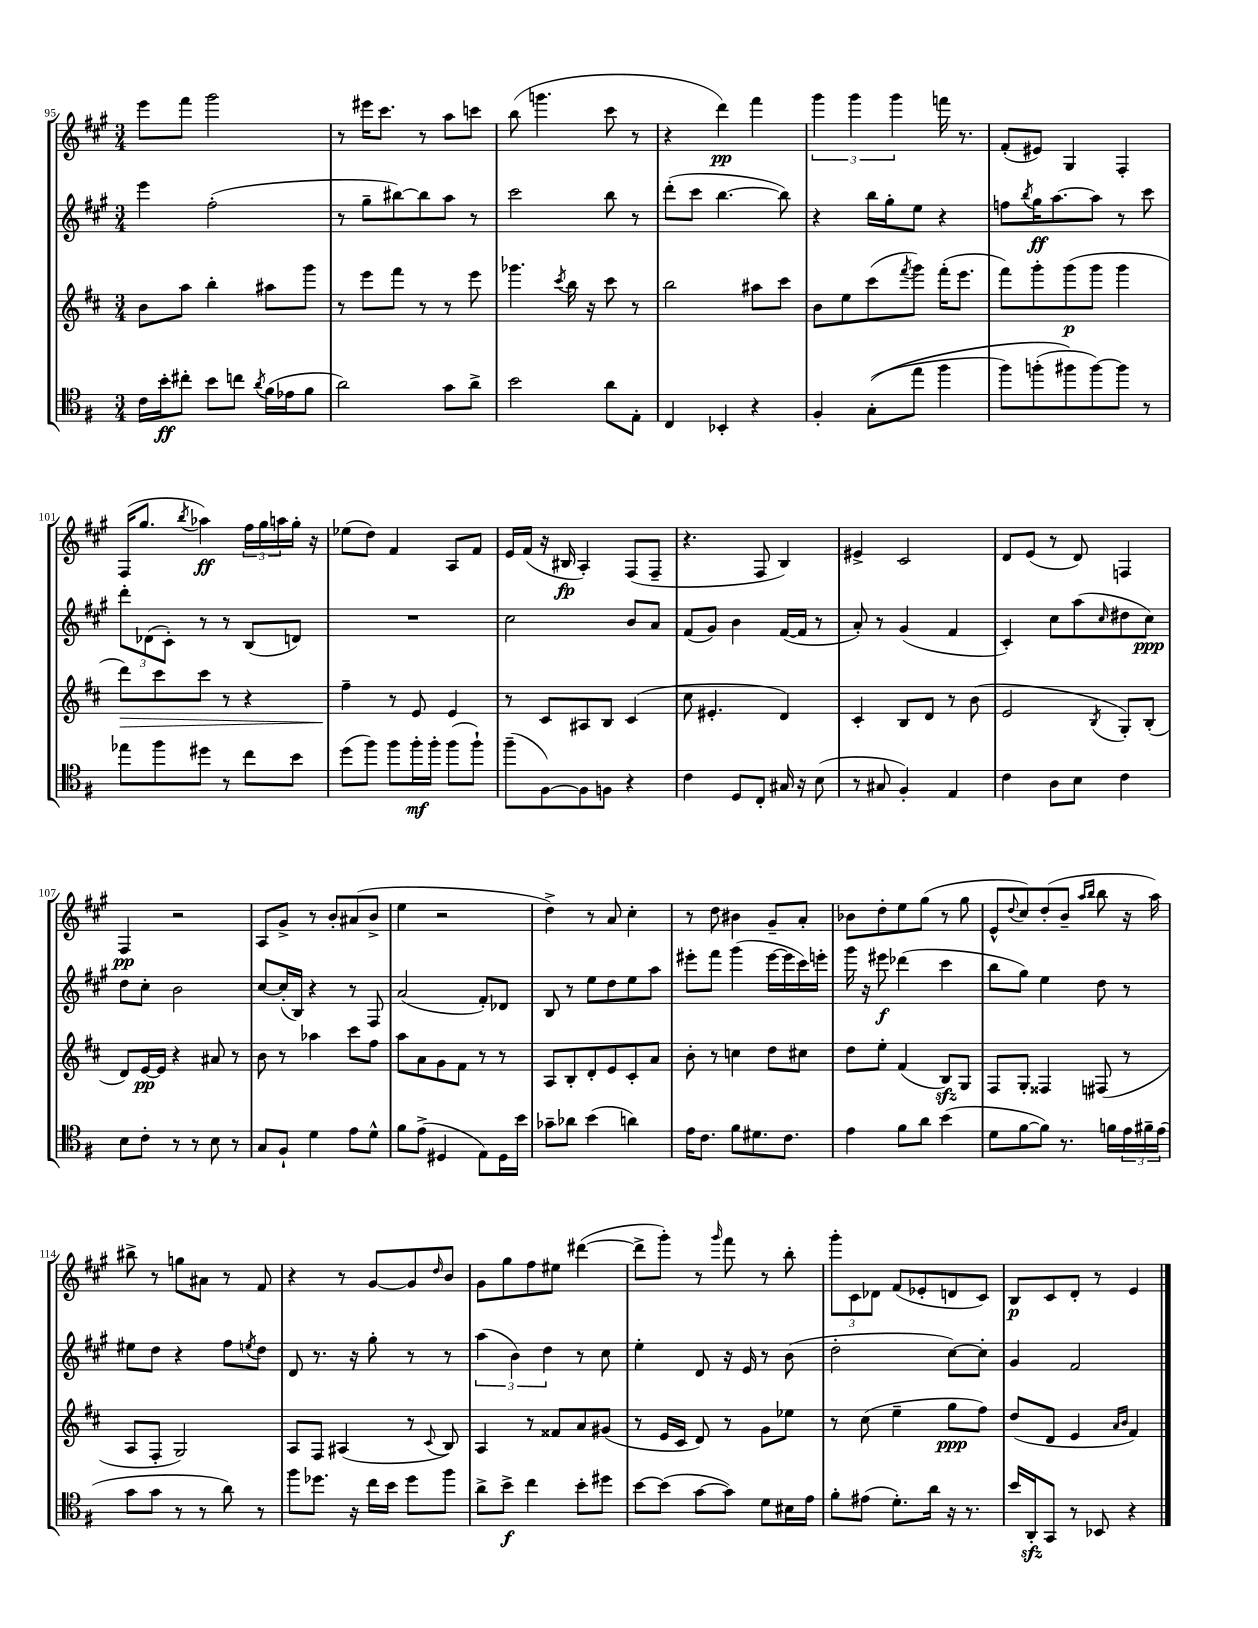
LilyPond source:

<<
\new StaffGroup <<
\new Staff = "s0" {
    \clef treble \key a \major \numericTimeSignature \time 3/4
    e'''8 fis'''8 gis'''2 |
    r8 eis'''16 cis'''8. r8 a''8 c'''8 |
    b''8( g'''4. cis'''8 r8 |
    r4 d'''4\pp) fis'''4 |
    \tuplet 3/2 { gis'''4 gis'''4 gis'''4 } f'''16 r8. |
    fis'8-.( eis'8) gis4 fis4-. |
    fis16( gis''8. \acciaccatura { b''8 } aes''4\ff) \tuplet 3/2 { fis''16 gis''16 a''16 } gis''16-. r16 |
    ees''8( d''8) fis'4 a8 fis'8 |
    e'16 fis'16( r16 bis16\fp a4-.) fis8( fis8-- |
    r4. fis8 b4) |
    eis'4-> cis'2 |
    d'8 e'8( r8 d'8) f4 |
    fis4\pp r2 |
    a8 gis'8-> r8 b'8-. ais'8( b'8-> |
    e''4 r2 |
    d''4->) r8 a'8 cis''4-. |
    r8 d''8 bis'4 gis'8-- a'8-. |
    bes'8 d''8-. e''8 gis''8( r8 gis''8 |
    e'8-^ \appoggiatura { d''8 } cis''8) d''8-.( b'8-- \grace { a''16 b''16 } b''8 r16 a''16) |
    bis''8-> r8 g''8 ais'8 r8 fis'8 |
    r4 r8 gis'8~ gis'8 \grace { d''16 } b'8 |
    gis'8 gis''8 fis''8 eis''8 dis'''4~( |
    dis'''8-> gis'''8-.) r8 \grace { gis'''16 } fis'''8 r8 b''8-. |
    \tuplet 3/2 { gis'''8-. cis'8 des'8 } fis'8( ees'8-. d'8 cis'8) |
    b8\p cis'8 d'8-. r8 e'4 \bar "|." |
}
\new Staff = "s1" {
    \clef treble \key a \major \numericTimeSignature \time 3/4
    e'''4 fis''2-.( |
    r8 gis''8-- bis''8~) bis''8 a''8 r8 |
    cis'''2 b''8 r8 |
    d'''8-.( cis'''8 b''4.~ b''8) |
    r4 b''16 gis''16-. e''8 r4 |
    f''8 \acciaccatura { b''8 } gis''16\ff a''8.~ a''8 r8 cis'''8 |
    \tuplet 3/2 { d'''8-. des'8( cis'8-.) } r8 r8 b8( d'8) |
    R2. |
    cis''2 b'8 a'8 |
    fis'8( gis'8) b'4 fis'16~( fis'16 r8 |
    a'8-.) r8 gis'4( fis'4 |
    cis'4-.) cis''8 a''8( \grace { cis''16 } dis''8 cis''8\ppp) |
    d''8 cis''8-. b'2 |
    cis''8~ cis''16-.( b16) r4 r8 fis8 |
    a'2( fis'8-.) des'8 |
    b8 r8 e''8 d''8 e''8 a''8 |
    eis'''8-. fis'''8 gis'''4( eis'''16~ eis'''16 cis'''16) e'''16-. |
    gis'''16 r16 eis'''8\f des'''4( cis'''4 |
    b''8 gis''8) e''4 d''8 r8 |
    eis''8 d''8 r4 fis''8 \acciaccatura { e''8 } d''8 |
    d'8 r8. r16 gis''8-. r8 r8 |
    \tuplet 3/2 { a''4( b'4) d''4 } r8 cis''8 |
    e''4-. d'8 r16 e'16 r8 b'8( |
    d''2-. cis''8~) cis''8-. |
    gis'4 fis'2 \bar "|." |
}
\new Staff = "s2" {
    \clef treble \key d \major \numericTimeSignature \time 3/4
    b'8 a''8 b''4-. ais''8 g'''8 |
    r8 e'''8 fis'''8 r8 r8 e'''8 |
    ges'''4. \acciaccatura { cis'''8 } b''16 r16 cis'''8 r8 |
    b''2 ais''8 cis'''8 |
    b'8 e''8 cis'''8( \acciaccatura { fis'''8 } g'''8) fis'''16-.( e'''8. |
    fis'''8) g'''8-. g'''8\p( g'''8 g'''4 |
    d'''8\>) cis'''8 cis'''8 r8 r4 |
    fis''4--\! r8 e'8 e'4 |
    r8 cis'8 ais8 b8 cis'4( |
    cis''8 eis'4.-. d'4) |
    cis'4-. b8 d'8 r8 b'8( |
    e'2 \acciaccatura { b8 } g8-.) b8-.( |
    d'8) e'16~\pp e'16 r4 ais'8 r8 |
    b'8 r8 aes''4 cis'''8 fis''8 |
    a''8 a'8 g'8 fis'8 r8 r8 |
    a8 b8-. d'8-. e'8 cis'8-. a'8 |
    b'8-. r8 c''4 d''8 cis''8 |
    d''8 e''8-. fis'4( b8\sfz) g8 |
    fis8 g8-. fisis4 fis8( r8 |
    a8 fis8-. g2) |
    a8 fis8 ais4( r8 \appoggiatura { cis'8 } b8) |
    a4 r8 fisis'8 a'8 gis'8( |
    r8 e'16 cis'16 d'8) r8 g'8 ees''8 |
    r8 cis''8( e''4-- g''8\ppp fis''8) |
    d''8( d'8 e'4 \grace { a'16 b'16 } fis'4) \bar "|." |
}
\new Staff = "s3" {
    \clef tenor \key g \major \numericTimeSignature \time 3/4
    c'16 b'16-.\ff cis''8-. b'8 c''8 \acciaccatura { a'8 } fis'16( ees'16 fis'8 |
    a'2) g'8 a'8-> |
    b'2 a'8 e8-. |
    c4 bes,4-. r4 |
    fis4-. g8-.(\( e''8 fis''4 |
    fis''8) f''8-.( fis''8\) fis''8~) fis''8 r8 |
    ees''8 fis''8 dis''8 r8 c''8 b'8 |
    d''8( fis''8) fis''8 fis''16-.\mf fis''16-. fis''8( fis''8-!) |
    fis''8--( fis8~) fis8 f8 r4 |
    c'4 d8 c8-. gis16 r16 b8( |
    r8 gis8 fis4-.) e4 |
    c'4 a8 b8 c'4 |
    b8 c'8-. r8 r8 b8 r8 |
    g8 fis8-! d'4 e'8 d'8-^ |
    fis'8 e'8->( dis4 e8) dis16 b'16 |
    ges'8-- aes'8 b'4( a'4) |
    e'16 c'8. fis'8 dis'8. c'8. |
    e'4 fis'8 a'8 b'4( |
    d'8 fis'8~ fis'8) r8. f'16 \tuplet 3/2 { e'16 fis'16-- e'16( } |
    g'8 g'8 r8 r8 a'8) r8 |
    fis''8 des''8. r16 c''16 b'16 des''8 fis''8 |
    a'8-> b'8->\f c''4 b'8-. dis''8 |
    b'8~ b'8( g'8~ g'8) d'8 bis16 e'16 |
    fis'8-. eis'8( d'8.-.) a'16 r16 r8. |
    b'16 a,16-.\sfz g,8 r8 bes,8 r4 \bar "|." |
}
>>
>>
\layout { \context { \Score currentBarNumber = #95 } }
